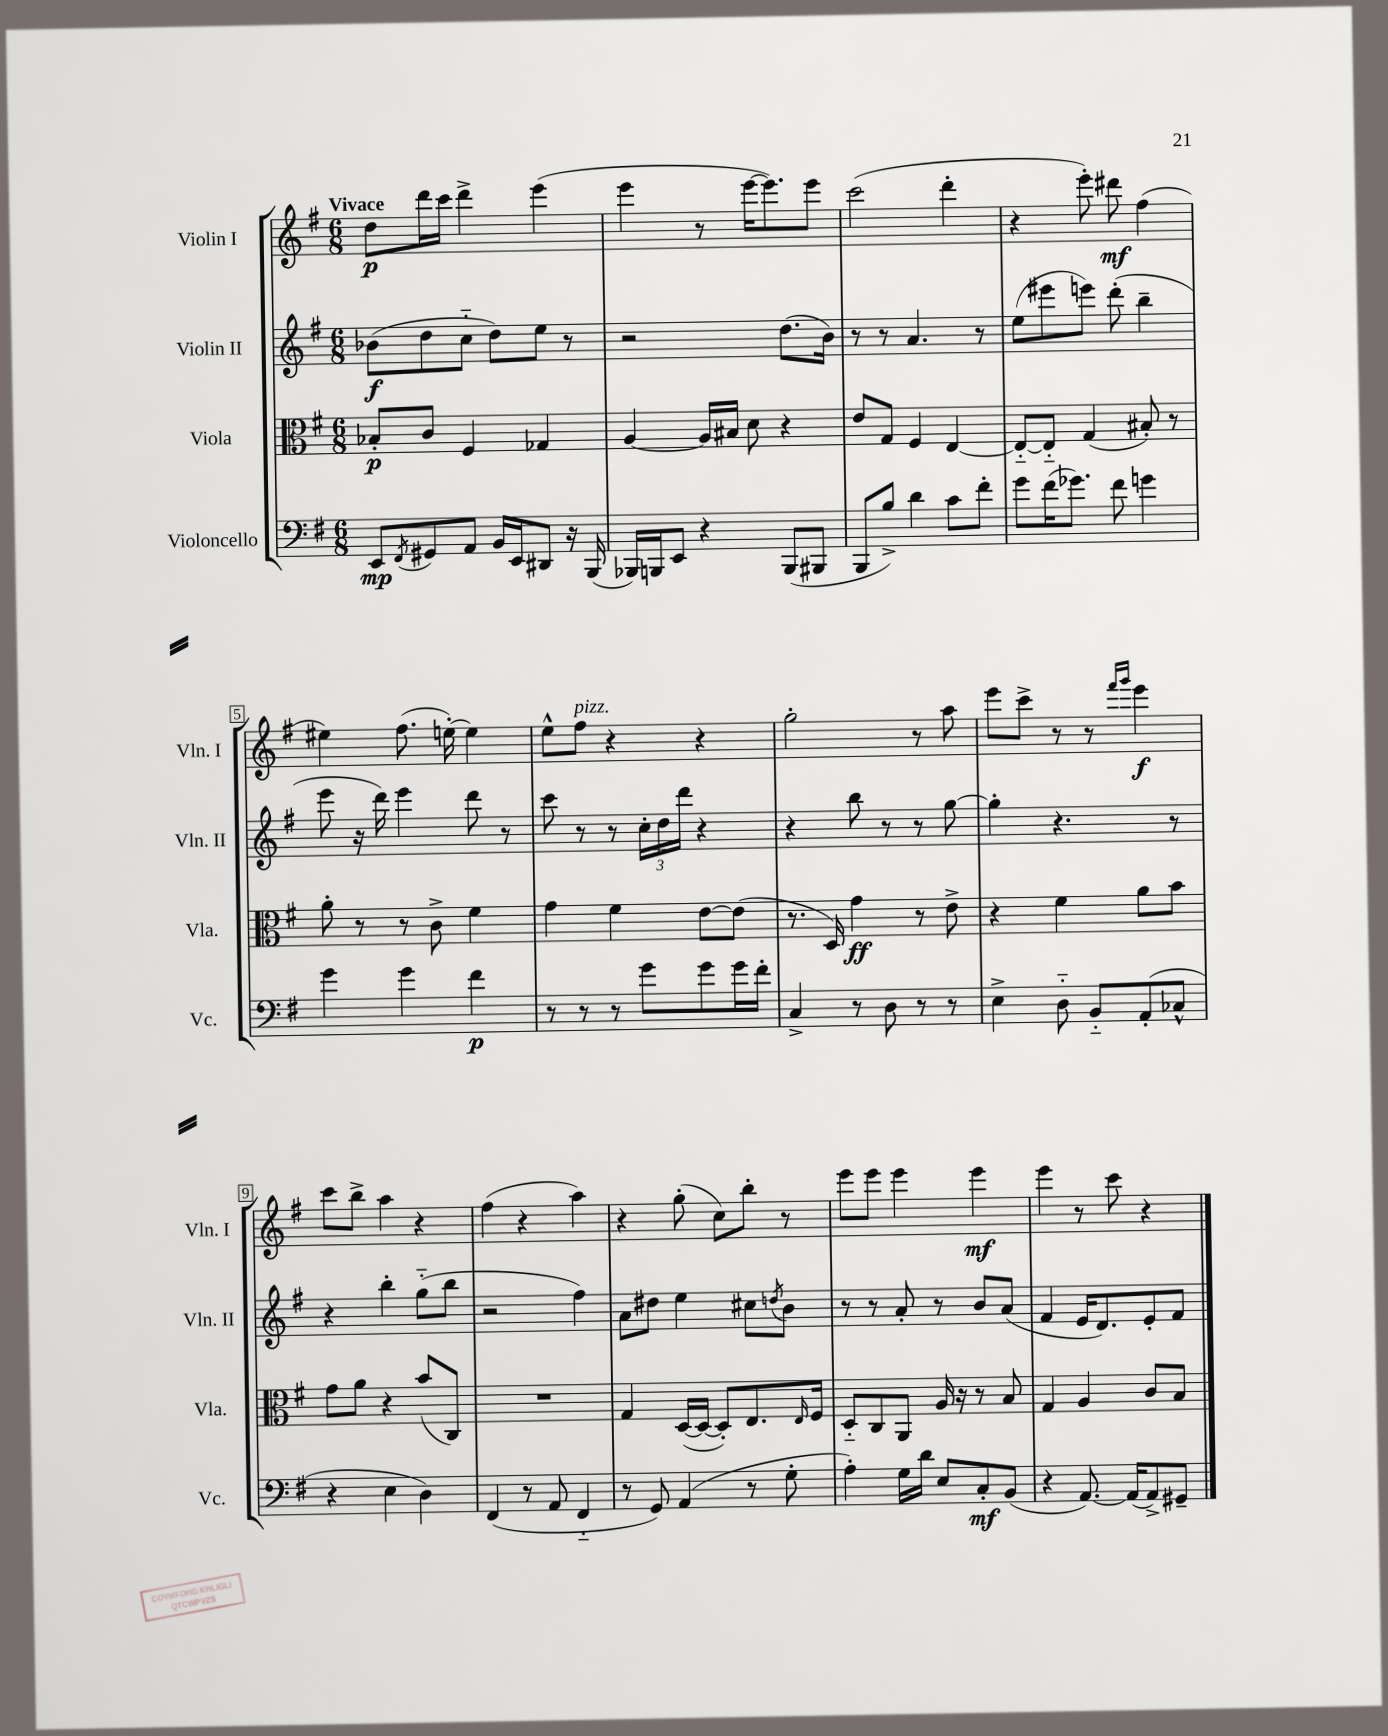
<<
\new StaffGroup <<
\new Staff = "s0" \with { instrumentName = "Violin I" shortInstrumentName = "Vln. I" } {
    \clef treble \key g \major \numericTimeSignature \time 6/8 \tempo "Vivace"
    d''8\p d'''16 c'''16 d'''4-> e'''4( |
    e'''4 r8 e'''16~ e'''8.) e'''8 |
    c'''2( d'''4-. |
    r4 e'''8-.) dis'''8\mf fis''4( |
    eis''4) fis''8.( e''16~-.) e''4 |
    e''8-^ fis''8^\markup { \italic "pizz." } r4 r4 |
    g''2-. r8 a''8 |
    e'''8 c'''8-> r8 r8 \grace { fis'''16 g'''16 } e'''4\f |
    c'''8 b''8-> a''4 r4 |
    fis''4( r4 a''4) |
    r4 g''8-.( c''8) b''8-. r8 |
    e'''8 e'''8 e'''4 e'''4\mf |
    e'''4 r8 c'''8 r4 \bar "|." |
}
\new Staff = "s1" \with { instrumentName = "Violin II" shortInstrumentName = "Vln. II" } {
    \clef treble \key g \major \numericTimeSignature \time 6/8
    bes'8\f( d''8 c''8-_ d''8) e''8 r8 |
    r2 d''8.( b'16) |
    r8 r8 a'4. r8 |
    e''8( eis'''8 e'''8) d'''8-.( b''4-- |
    e'''8 r16 d'''16) e'''4 d'''8 r8 |
    c'''8 r8 r8 \tuplet 3/2 { c''16-. d''16 d'''16 } r4 |
    r4 b''8 r8 r8 g''8~ |
    g''4-. r4. r8 |
    r4 b''4-. g''8-_( b''8 |
    r2 fis''4) |
    a'8 dis''8 e''4 cis''8 \acciaccatura { d''8 } b'8 |
    r8 r8 a'8-. r8 b'8 a'8( |
    fis'4 e'16 d'8.) e'8-. fis'8 \bar "|." |
}
\new Staff = "s2" \with { instrumentName = "Viola" shortInstrumentName = "Vla." } {
    \clef alto \key g \major \numericTimeSignature \time 6/8
    bes8-.\p c'8 fis4 ges4 |
    a4~ a16 bis16 d'8 r4 |
    e'8 g8 fis4 e4~ |
    e8~-_ e8-_ g4( bis8-.) r8 |
    a'8-. r8 r8 c'8-> fis'4 |
    g'4 fis'4 e'8~ e'8( |
    r8. d16) g'4\ff r8 e'8-> |
    r4 fis'4 a'8 b'8 |
    g'8 a'8 r4 b'8( c8) |
    R2. |
    g4 d16~( d16~ d8-.) e8. \grace { e16 } fis16 |
    d8-_ c8 a,8 a16 r16 r8 b8 |
    g4 a4 c'8 b8 \bar "|." |
}
\new Staff = "s3" \with { instrumentName = "Violoncello" shortInstrumentName = "Vc." } {
    \clef bass \key g \major \numericTimeSignature \time 6/8
    e,8\mp \acciaccatura { fis,8 } gis,8 a,8 b,16 e,16 dis,8 r16 b,,16( |
    bes,,16) b,,16 e,8 r4 b,,8( bis,,8 |
    b,,8 b8->) d'4 c'8 fis'8-. |
    g'8 fis'16( ges'8.) fis'8 g'4 |
    g'4 g'4 fis'4\p |
    r8 r8 r8 g'8 g'8 g'16 fis'16-. |
    c4-> r8 d8 r8 r8 |
    e4-> d8-_ b,8-_ a,8-.( ces8-^ |
    r4 e4 d4) |
    fis,4( r8 a,8 fis,4-_ |
    r8 g,8) a,4( r8 g8-. |
    a4-.) g16 d'16 e8 c8-.\mf b,8( |
    r4 a,8.~) a,16( a,8->) gis,8-- \bar "|." |
}
>>
>>
\layout { \context { \Score \override BarNumber.stencil = #(make-stencil-boxer 0.1 0.3 ly:text-interface::print) } }
